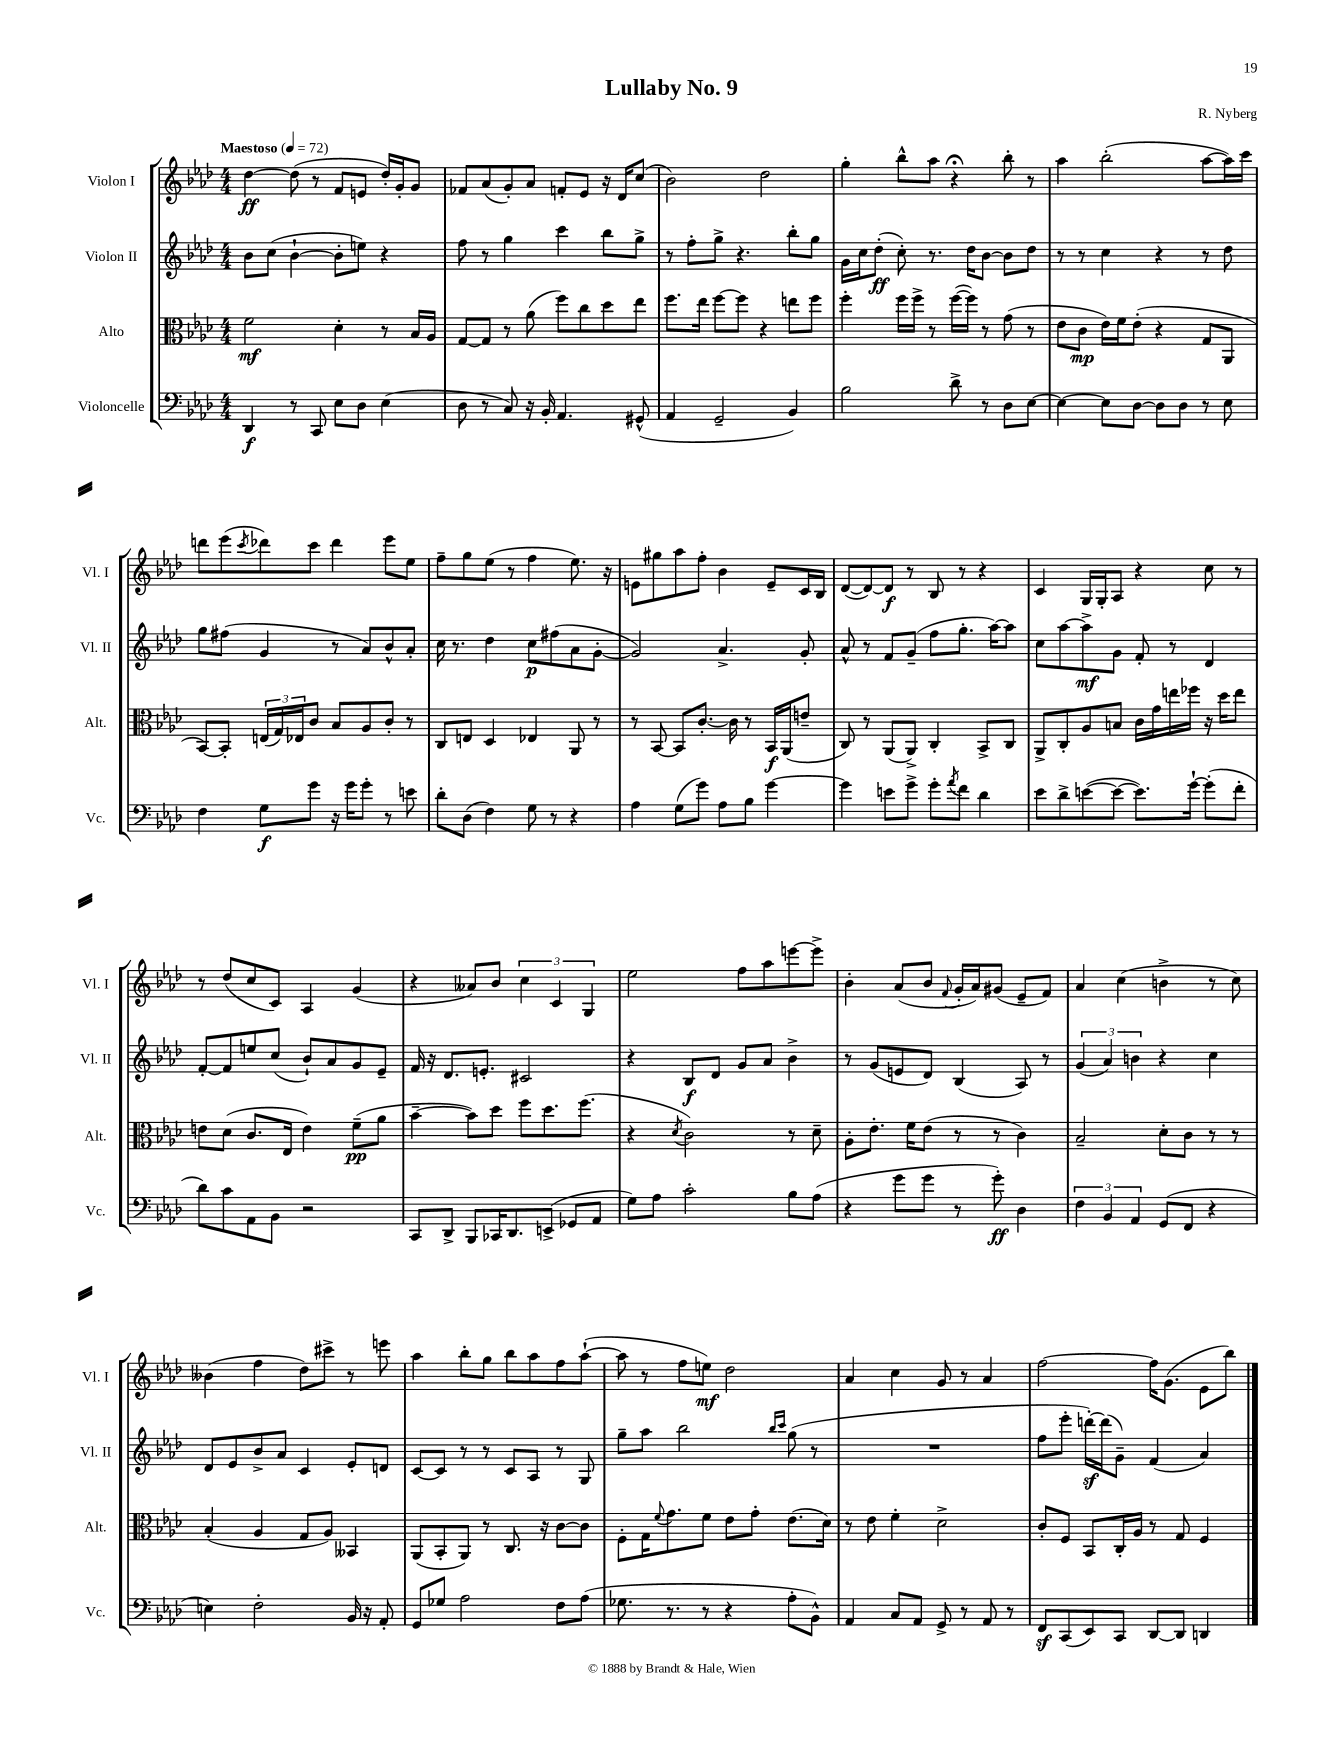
\header { title = "Lullaby No. 9" composer = "R. Nyberg" }
<<
\new StaffGroup <<
\new Staff = "s0" \with { instrumentName = "Violon I" shortInstrumentName = "Vl. I" } {
    \clef treble \key aes \major \numericTimeSignature \time 4/4 \tempo "Maestoso" 4 = 72
    des''4~\ff des''8( r8 f'8 e'8 des''16-.) g'16-. g'8 |
    fes'8 aes'8( g'8-.) aes'8 f'8-. ees'8 r16 des'16 c''8( |
    bes'2) des''2 |
    g''4-. bes''8-^ aes''8 r4\fermata bes''8-. r8 |
    aes''4 bes''2-.( aes''8~ aes''16) c'''16 |
    d'''8 ees'''8( \acciaccatura { c'''8 } des'''8) c'''8 des'''4 ees'''8 ees''8 |
    f''8-- g''8 ees''8( r8 f''4 ees''8.) r16 |
    e'8 gis''8 aes''8 f''8-. bes'4 e'8-- c'16 bes16 |
    des'8~( des'8~) des'8\f r8 bes8 r8 r4 |
    c'4 g16 g16-. aes8 r4 c''8 r8 |
    r8 des''8( c''8 c'8) aes4 g'4( |
    r4 aeses'8) bes'8 \tuplet 3/2 { c''4 c'4 g4 } |
    ees''2 f''8 aes''8 e'''8~ e'''8-> |
    bes'4-. aes'8( bes'8 \appoggiatura { f'8 } g'16-. aes'16) gis'8( ees'8-- f'8) |
    aes'4 c''4( b'4-> r8 c''8) |
    beses'4( f''4 des''8) cis'''8-> r8 e'''8 |
    aes''4 bes''8-. g''8 bes''8 aes''8 f''8 aes''8~-!( |
    aes''8 r8 f''8 e''8\mf) des''2 |
    aes'4 c''4 g'8 r8 aes'4 |
    f''2~ f''16 g'8.( ees'8 bes''8) \bar "|." |
}
\new Staff = "s1" \with { instrumentName = "Violon II" shortInstrumentName = "Vl. II" } {
    \clef treble \key aes \major \numericTimeSignature \time 4/4
    bes'8 c''8( bes'4~-! bes'8-. e''8) r4 |
    f''8 r8 g''4 c'''4 bes''8 g''8-> |
    r8 f''8-. g''8-> r4. bes''8-. g''8 |
    g'16 c''16 des''8-.\ff( c''8-.) r8. des''16 bes'8~ bes'8 des''8 |
    r8 r8 c''4 r4 r8 des''8 |
    g''8 fis''8( g'4 r8 aes'8) bes'8-^ aes'8-. |
    c''16 r8. des''4 c''8\p fis''8( aes'8 g'8~-. |
    g'2) aes'4.-> g'8-. |
    aes'8-^ r8 f'8 g'8--( f''8 g''8.-. aes''16~) aes''8 |
    c''8 aes''8~ aes''8->\mf g'8 f'8-. r8 des'4 |
    f'8~-. f'8 e''8 c''8( bes'8-!) aes'8 g'8 ees'8-- |
    f'16 r16 des'8. e'8.-. cis'2 |
    r4 bes8\f des'8 g'8 aes'8 bes'4-> |
    r8 g'8( e'8 des'8) bes4( aes8) r8 |
    \tuplet 3/2 { g'4( aes'4) b'4 } r4 c''4 |
    des'8 ees'8 bes'8-> aes'8 c'4 ees'8-. d'8 |
    c'8~ c'8 r8 r8 c'8 aes8 r8 g8 |
    g''8-- aes''8 bes''2 \grace { bes''16 c'''16 } g''8( r8 |
    R1 |
    f''8 ees'''8-. d'''16~-.\sf) d'''16( g'8--) f'4( aes'4) \bar "|." |
}
\new Staff = "s2" \with { instrumentName = "Alto" shortInstrumentName = "Alt." } {
    \clef alto \key aes \major \numericTimeSignature \time 4/4
    f'2\mf des'4-. r8 bes16 aes16 |
    g8~ g8 r8 aes'8( f''8) c''8 des''8 ees''8 |
    f''8. ees''16 f''8~ f''8 r4 e''8 f''8 |
    f''4-. f''16 f''16-> r8 f''16~( f''16) r8 g'8( r8 |
    ees'8 c'8\mp ees'16) f'16 ees'8-.( r4 g8 aes,8 |
    bes,8~) bes,8-. \tuplet 3/2 { e16( g16) ees16 } c'8 bes8 aes8 c'8-. r8 |
    c8 e8 des4 ees4 aes,8 r8 |
    r8 bes,8~ bes,8 c'8.~-. c'16 r8 bes,16\f aes,16( e'8-- |
    c8) r8 aes,8( aes,8->) c4-. bes,8-> c8 |
    aes,8-> c8-. aes8 b8 c'16 g'16 e''16 fes''16 r16 des''16 e''8 |
    e'8 des'8( c'8. ees16 e'4) f'8--\pp( aes'8 |
    bes'4~-- bes'8) des''8 f''8 des''8. f''8.( |
    r4 \acciaccatura { des'8 } c'2) r8 des'8-- |
    aes8-. ees'8.-. f'16 ees'8( r8 r8 c'4) |
    bes2-- des'8-. c'8 r8 r8 |
    bes4-.( aes4 g8 aes8) beses,4 |
    aes,8( bes,8-. aes,8) r8 c8. r16 c'8~ c'8 |
    f8-. g16 \appoggiatura { f'8 } g'8. f'8 ees'8 g'8-. ees'8.( des'16) |
    r8 ees'8 f'4-. des'2-> |
    c'8-. f8 bes,8 c16-. aes16 r8 g8 f4 \bar "|." |
}
\new Staff = "s3" \with { instrumentName = "Violoncelle" shortInstrumentName = "Vc." } {
    \clef bass \key aes \major \numericTimeSignature \time 4/4
    des,4\f r8 c,8 ees8 des8 ees4( |
    des8 r8 c8) r16 bes,16-. aes,4. gis,8-^( |
    aes,4 g,2-- bes,4) |
    bes2 des'8-> r8 des8 ees8~ |
    ees4~ ees8 des8~ des8 des8 r8 ees8 |
    f4 g8\f g'8 r16 g'16 g'8-. r8 e'8 |
    des'8-. des8( f4) g8 r8 r4 |
    aes4 g8( g'8) aes8 bes8 g'4~ |
    g'4 e'8 g'8-> g'8-. \acciaccatura { aes'8 } f'8 des'4 |
    ees'8 des'8-> e'8~( e'8~ e'8.) g'16~-! g'8-.( f'8-. |
    des'8) c'8 aes,8 bes,8 r2 |
    c,8 des,8-> bes,,8 ces,16 des,8. e,8->( ges,8 aes,8 |
    g8) aes8 c'2-. bes8 aes8( |
    r4 g'8 g'8 r8 g'8-.\ff) des4 |
    \tuplet 3/2 { f4 bes,4 aes,4 } g,8( f,8 r4 |
    e4) f2-. bes,16 r16 aes,8-. |
    g,8 ges8 aes2 f8 aes8( |
    ges8. r8. r8 r4 aes8-. bes,8-^) |
    aes,4 c8 aes,8 g,8-> r8 aes,8 r8 |
    f,8\sf c,8( ees,8) c,8 des,8~ des,8 d,4 \bar "|." |
}
>>
>>
\layout { \context { \Score \remove "Bar_number_engraver" } }
